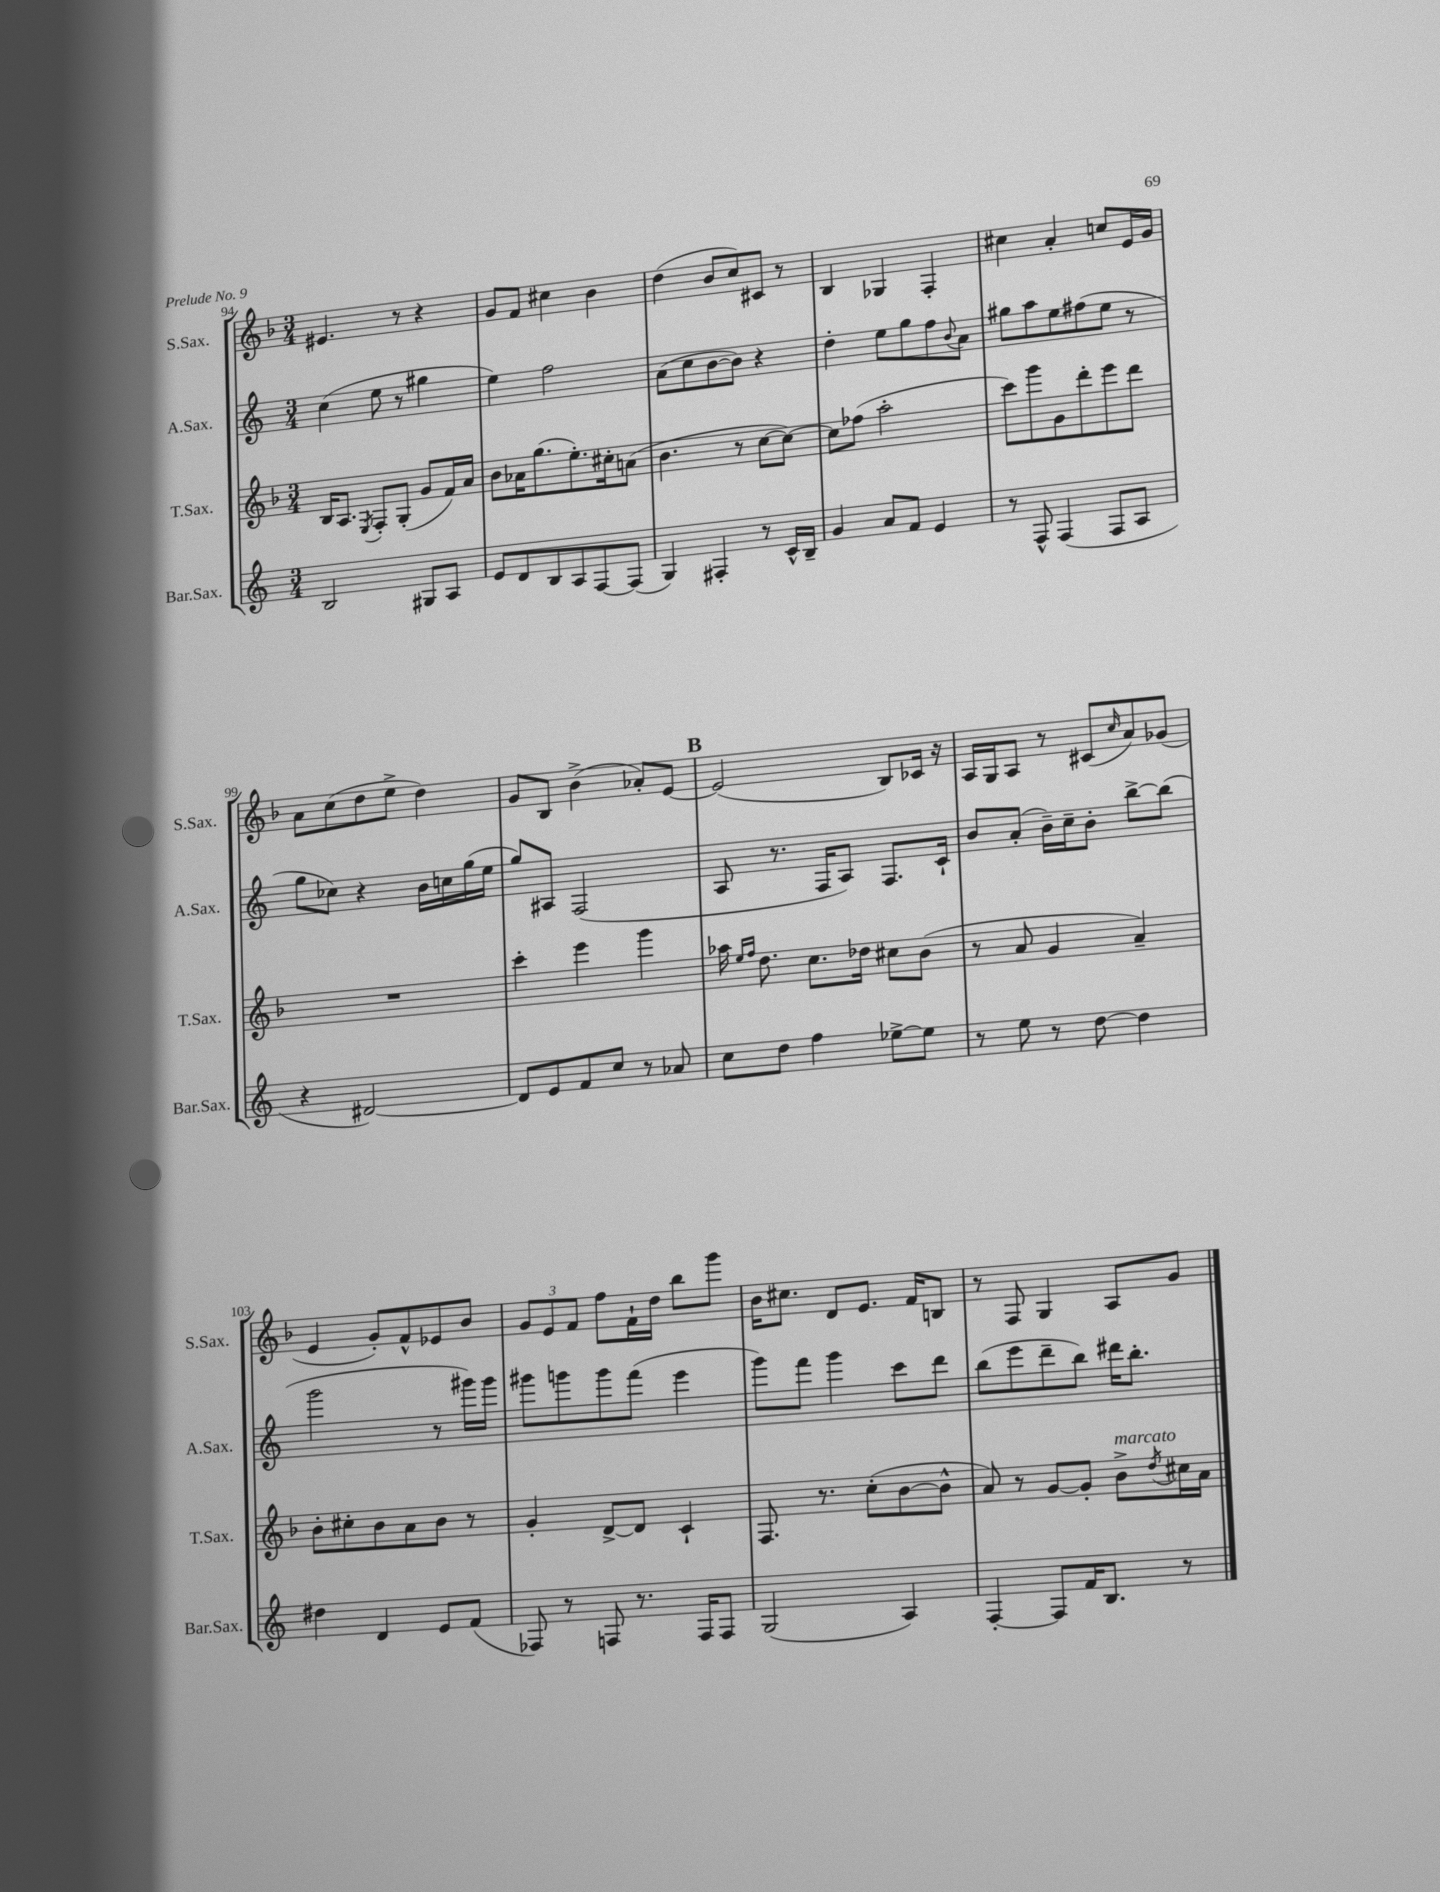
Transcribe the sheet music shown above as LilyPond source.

<<
\new StaffGroup <<
\new Staff = "s0" \with { instrumentName = "S.Sax." shortInstrumentName = "S.Sax." } {
    \clef treble \key f \major \numericTimeSignature \time 3/4
    eis'4. r8 r4 |
    g'8 f'8 cis''4 bes'4 |
    d''4( bes'8 c''8) cis'8 r8 |
    bes4 ges4 f4-. |
    cis''4 a'4-. c''8 e'16 g'16 |
    a'8 c''8( d''8 e''8-> d''4) |
    g'8 bes8 bes'4->( aes'8-.) e'8~ |
    \mark \markup { \bold "B" } e'2( bes8) ces'16 r16 |
    a16 g16 a8 r8 cis'8( \grace { c''16 } a'8) ges'8( |
    e'4 g'8-.) f'8-^ ees'8 bes'8 |
    \tuplet 3/2 { g'8 e'8 f'8 } f''8 f'16-! d''16 bes''8 g'''8 |
    bes'16 cis''8. d'8 e'8. f'16 b8 |
    r8 f8 g4 a8 g'8 \bar "|." |
}
\new Staff = "s1" \with { instrumentName = "A.Sax." shortInstrumentName = "A.Sax." } {
    \clef treble \key c \major \numericTimeSignature \time 3/4
    c''4( e''8 r8 gis''4 |
    e''4) f''2 |
    a'8( c''8 b'8~ b'8) r4 |
    d''4-. e''8 g''8 f''8 \appoggiatura { b'8 } a'8 |
    gis''8 a''8 e''8 fis''8( e''8 r8 |
    g''8 ces''8) r4 b'16 c''16 g''16( e''16 |
    g''8) ais8 f2( |
    \mark \markup { \bold "B" } a8 r8. f16 a8) f8. c'16-! |
    b'8 a'8-.( b'16--) c''16-- b'8-. b''8~-> b''8( |
    g'''2 r8 gis'''16) gis'''16 |
    gis'''8 g'''8 g'''8 f'''8( e'''4 |
    g'''8) f'''8 g'''4 c'''8 d'''8 |
    b''8( e'''8 d'''8-- b''8) dis'''16 b''8.-. \bar "|." |
}
\new Staff = "s2" \with { instrumentName = "T.Sax." shortInstrumentName = "T.Sax." } {
    \clef treble \key f \major \numericTimeSignature \time 3/4
    bes16 a8. \acciaccatura { e8 } f8-. g8-.( g'8 f'16) a'16 |
    bes'8 aes'16 g''8.( e''8.-.) cis''16-. a'8( |
    bes'4. r8 c''8~ c''8~) |
    c''8 fes''8( a''2-. |
    c'''8) g'''8 g'8 d'''8-. e'''8 d'''8 |
    R2. |
    c'''4-. e'''4 g'''4 |
    \mark \markup { \bold "B" } aes''16 \grace { e''16 f''16 } d''8. c''8. des''16 cis''8 bes'8( |
    r8 a'8 g'4 a'4--) |
    bes'8-. cis''8-. bes'8 a'8 bes'8 r8 |
    g'4-. d'8~-> d'8 c'4-! |
    f8. r8. c''8-.( bes'8~ bes'8-^ |
    a'8) r8 g'8~ g'8-. bes'8->^\markup { \italic "marcato" } \acciaccatura { d''8 } cis''16 a'16 \bar "|." |
}
\new Staff = "s3" \with { instrumentName = "Bar.Sax." shortInstrumentName = "Bar.Sax." } {
    \clef treble \key c \major \numericTimeSignature \time 3/4
    b2 gis8 a8 |
    e'8 d'8 b8 a8 f8~ f8( |
    g4) fis4-. r8 c'16-^ b16-- |
    g'4 a'8 f'8 e'4 |
    r8 f8-^ f4( f8 a8 |
    r4 dis'2~) |
    dis'8 e'8 f'8 c''8 r8 aes'8 |
    \mark \markup { \bold "B" } c''8 d''8 f''4 ees''8~-> ees''8 |
    r8 e''8 r8 d''8~ d''4 |
    dis''4 d'4 e'8 f'8( |
    fes8) r8 f8 r8. f16 f8 |
    g2( a4) |
    f4~-. f8 f'16 b8. r8 \bar "|." |
}
>>
>>
\layout { \context { \Score currentBarNumber = #94 } }
